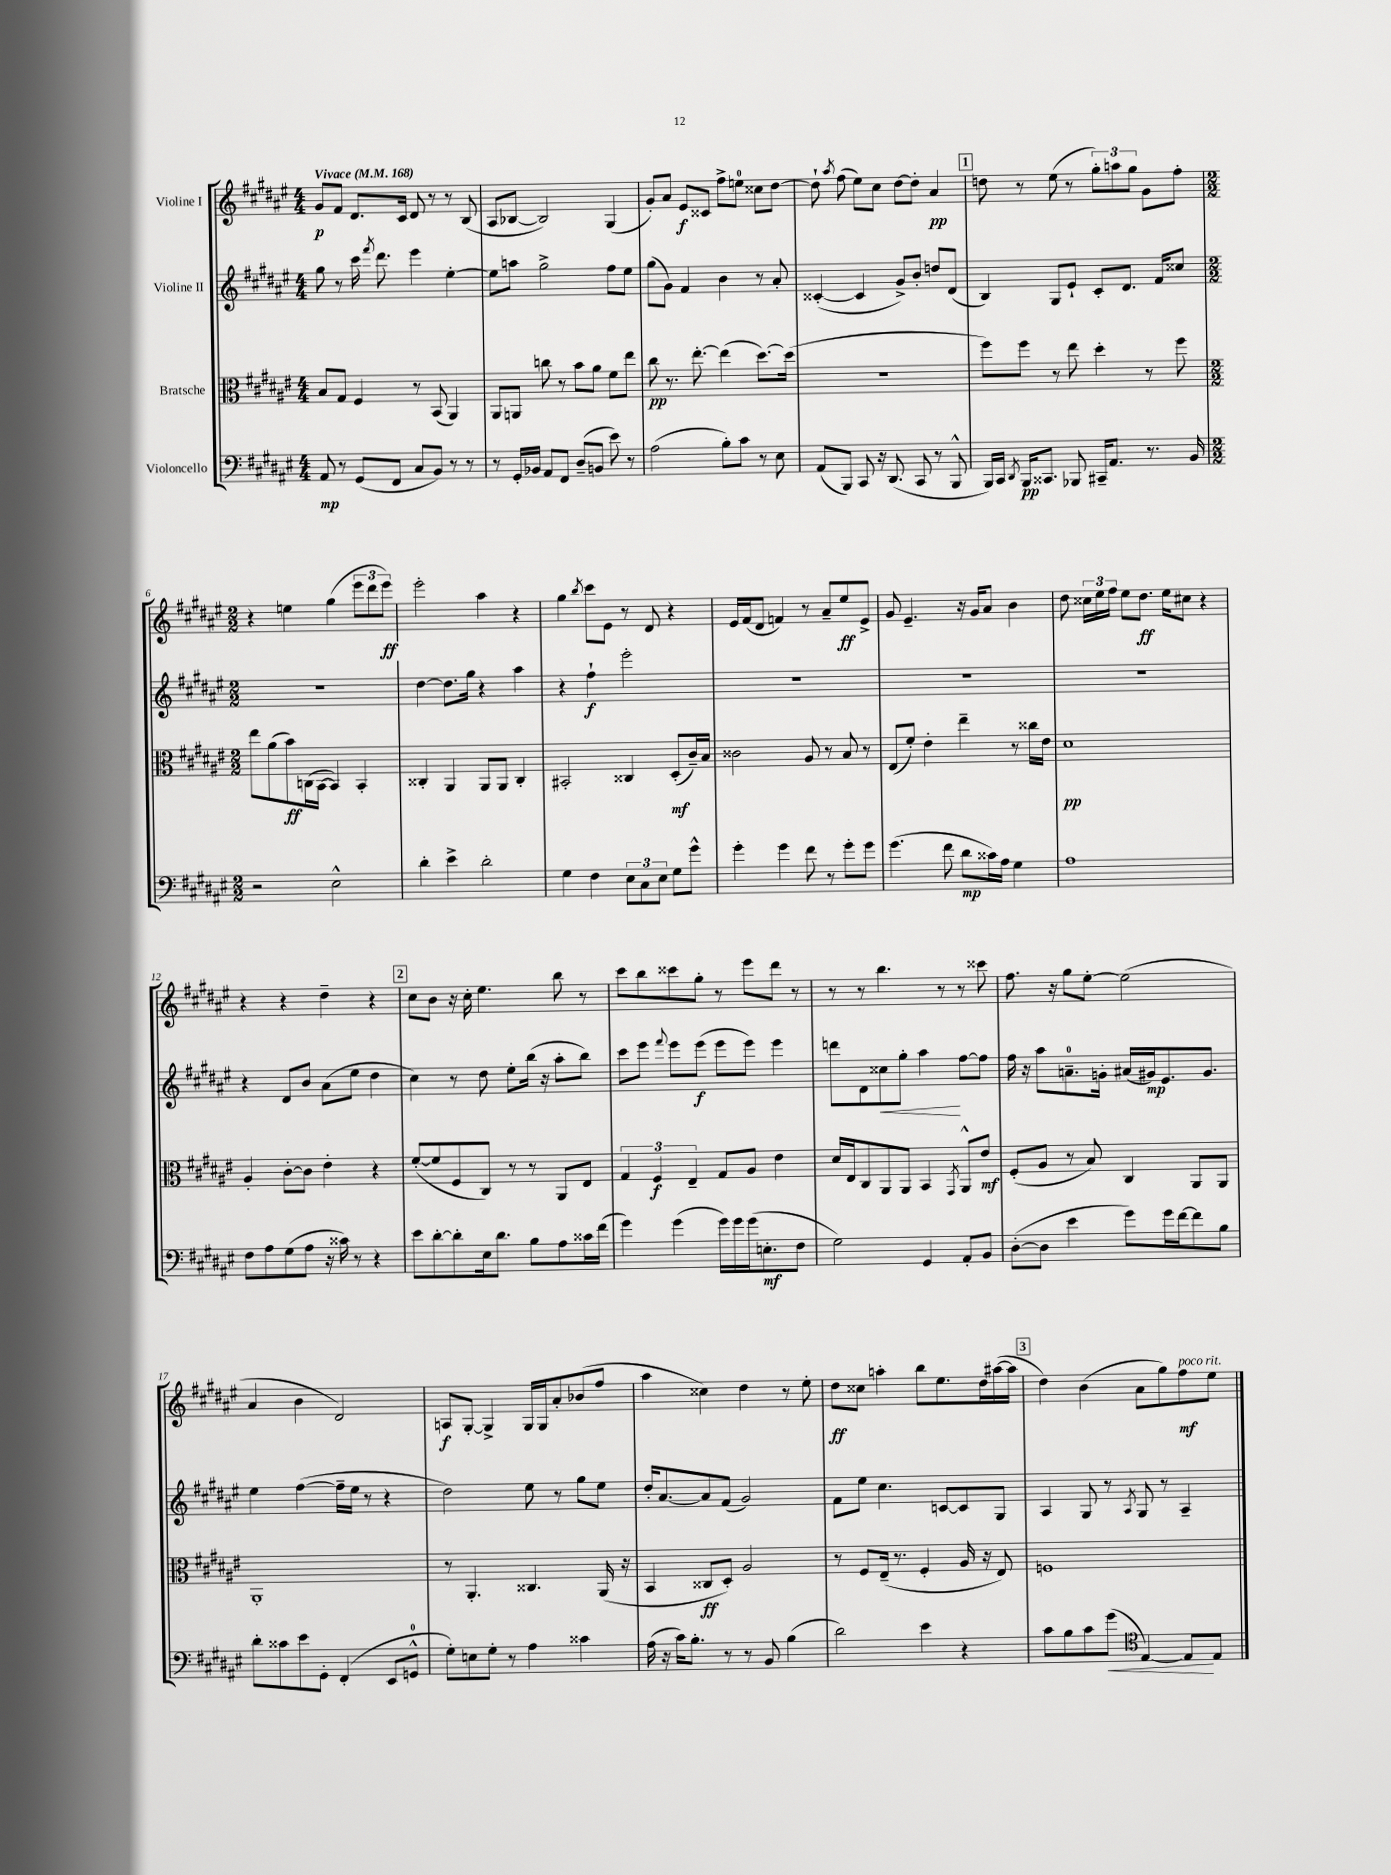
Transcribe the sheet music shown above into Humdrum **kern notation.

**kern	**dynam	**kern	**dynam	**kern	**dynam	**kern	**dynam
*part4	*part4	*part3	*part3	*part2	*part2	*part1	*part1
*staff4	*staff4	*staff3	*staff3	*staff2	*staff2	*staff1	*staff1
*I"Violoncello	*	*I"Bratsche	*	*I"Violine II	*	*I"Violine I	*
*clefF4	*	*clefC3	*	*clefG2	*	*clefG2	*
*k[f#c#g#d#a#e#]	*	*k[f#c#g#d#a#e#]	*	*k[f#c#g#d#a#e#]	*	*k[f#c#g#d#a#e#]	*
*M4/4	*	*M4/4	*	*M4/4	*	*M4/4	*
*MM168	*	*MM168	*	*MM168	*	*MM168	*
=1	=1	=1	=1	=1	=1	=1	=1
!	!	!	!	!	!	!LO:TX:a:B:t=Vivace	!
8AA#/	mp	8B/L	.	8gg#\	.	8g#/L	p
8r	.	8G#/J	.	8r	.	8f#/J	.
(8GG#/L	.	4F#/	.	16ccc#\	.	8.d#/L	.
.	.	.	.	8qfff#/	.	.	.
.	.	.	.	8.ddd#\	.	.	.
8FF#/J	.	.	.	.	.	.	.
.	.	.	.	.	.	16c#/Jk	.
8C#/L	.	8r	.	4eee#\	.	8d#/	.
8BB/J)	.	(8BB/	.	.	.	8r	.
8r	.	4AA#/)	.	[4ee#'\	.	8r	.
8r	.	.	.	.	.	(8B/	.
=2	=2	=2	=2	=2	=2	=2	=2
8r	.	8AA#/L	.	8ee#\L]	.	8A#/L	.
16GG#'/LL	.	8AAn/J	.	8aan\J	.	[8B-X/J	.
16BB-X/JJ	.	.	.	.	.	.	.
8AA#/L	.	8ccn\	.	2gg#^\	.	2B-/])	.
8FF#/J	.	8r	.	.	.	.	.
(8D#~/L	.	8b\L	.	.	.	.	.
8BBn/J	.	8a#\J	.	.	.	.	.
8e#\)	.	8f#\L	.	8ff#\L	.	(4G#/	.
8r	.	8ee#\J	.	8ee#\J	.	.	.
=3	=3	=3	=3	=3	=3	=3	=3
(2A#\	.	8cc#\	pp	(8gg#\L	.	8g#'/L)	.
.	.	8.r	.	8g#\J)	.	8a#/J	.
.	.	.	.	4f#/	.	8e#/L	f
.	.	[8.ee#'\	.	.	.	.	.
.	.	.	.	.	.	8c##X/J	.
8B'\L)	.	(4ee#\]	.	4b\	.	8ff#^\L	.
8c#\J	.	.	.	.	.	8een\J	.
8r	.	[8.dd#\L)	.	8r	.	8cc##X\L	.
8E#\	.	.	.	8a#'/	.	[8dd#\J	.
.	.	(16dd#\Jk]	.	.	.	.	.
=4	=4	=4	=4	=4	=4	=4	=4
(8AA#/L	.	1r	.	([4c##X'/	.	8dd#`\]	.
.	.	.	.	.	.	8qaa#/	.
8BBB/J)	.	.	.	.	.	(8ff#\	.
8CC#/	.	.	.	4c##/]	.	8ee#\L)	.
16r	.	.	.	.	.	8cc#\J	.
(8.DD#/	.	.	.	.	.	.	.
.	.	.	.	8g#^/L)	.	[8dd#\L	.
8CC#/	.	.	.	8b'/J	.	8dd#'\J]	.
8r	.	.	.	8ddn/L	.	4a#/	pp
8BBB^^/	.	.	.	(8d#/J	.	.	.
!!LO:REH:place=s1:t=1
=5	=5	=5	=5	=5	=5	=5	=5
16BBB/LL)	.	8ff#\L)	.	4B/)	.	8ddn\	.
16CC#/JJ	.	.	.	.	.	.	.
8qDD#/	.	.	.	.	.	.	.
16BBB/KL	pp	8ff#\J	.	.	.	8r	.
8.CC##X/J	.	.	.	.	.	.	.
.	.	8r	.	8G#/L	.	(8ee#\	.
8BBB-X/	.	8ee#\	.	8e#`/J	.	8r	.
16CC#X~/KL	.	4dd#'\	.	8c#'/L	.	12gg#'\L)	.
8.AA#/J	.	.	.	.	.	.	.
.	.	.	.	.	.	12aan\	.
.	.	.	.	8.d#/J	.	.	.
.	.	.	.	.	.	12gg#\J	.
8.r	.	8r	.	.	.	8g#\L	.
.	.	.	.	16f#/KL	.	.	.
.	.	8ff#\	.	8cc##X/J	.	8ff#'\J	.
16BB/	.	.	.	.	.	.	.
!!LO:LB:g=z
=6	=6	=6	=6	=6	=6	=6	=6
*M2/2	*	*M2/2	*	*M2/2	*	*M2/2	*
2r	.	8ee#\L	.	1r	.	4r	.
.	.	(8a#\	.	.	.	.	.
.	.	8b\)	ff	.	.	4een\	.
.	.	(16Cn\L	.	.	.	.	.
.	.	[16BB\JJ	.	.	.	.	.
2E#^^\	.	4BB/])	.	.	.	(4gg#\	.
.	.	4BB'/	.	.	.	12eee#\L	.
.	.	.	.	.	.	12ddd#\	.
.	.	.	.	.	.	12eee#\J)	ff
=7	=7	=7	=7	=7	=7	=7	=7
4d#'\	.	4C##X'/	.	[4dd#\	.	2eee#'\	.
4e#^\	.	4AA#/	.	8.dd#\L]	.	.	.
.	.	.	.	16gg#\Jk	.	.	.
2d#'\	.	8AA#/L	.	4r	.	4aa#\	.
.	.	8AA#/J	.	.	.	.	.
.	.	4C##'/	.	4aa#\	.	4r	.
=8	=8	=8	=8	=8	=8	=8	=8
4G#\	.	2BB#X'/	.	4r	.	4gg#\	.
.	.	.	.	.	.	8qbb/	.
4F#\	.	.	.	4ff#`\	f	8ccc#\L	.
.	.	.	.	.	.	8e#\J	.
12E#\L	.	4C##X/	.	2eee#'\	.	8r	.
12C#\	.	.	.	.	.	.	.
.	.	.	.	.	.	8d#/	.
12E#\J	.	.	.	.	.	.	.
8G#\L	.	(8D#'/L	mf	.	.	4r	.
8g#^^\J	.	16c#~/L)	.	.	.	.	.
.	.	16B/JJ	.	.	.	.	.
=9	=9	=9	=9	=9	=9	=9	=9
4g#'\	.	2c##X\	.	1r	.	16e#/LL	.
.	.	.	.	.	.	(16f#/J	.
.	.	.	.	.	.	8d#/J	.
4g#\	.	.	.	.	.	4fn/)	.
8f#\	.	8A#/	.	.	.	8r	.
8r	.	8r	.	.	.	8a#~/L	.
8g#'\L	.	8B/	.	.	.	8ee#/	ff
8g#\J	.	8r	.	.	.	8e#^/J	.
=10	=10	=10	=10	=10	=10	=10	=10
(4.g#\	.	(8E#/L	.	1r	.	8g#/	.
.	.	8f#'/J)	.	.	.	4.e#~/	.
.	.	4e#'\	.	.	.	.	.
8f#\	.	.	.	.	.	.	.
8d#\L	mp	4ee#~\	.	.	.	16r	.
.	.	.	.	.	.	16g#/KL	.
16c##X\L)	.	.	.	.	.	8a#/J	.
16A#\JJ	.	.	.	.	.	.	.
4G#\	.	8r	.	.	.	4b\	.
.	.	16cc##X\LL	.	.	.	.	.
.	.	16e#\JJ	.	.	.	.	.
=11	=11	=11	=11	=11	=11	=11	=11
1A#	.	1d#	pp	1r	.	8dd#\	.
.	.	.	.	.	.	24cc##X\LL	.
.	.	.	.	.	.	24ee#\	.
.	.	.	.	.	.	24ff#\JJ	.
.	.	.	.	.	.	8ee#\L	.
.	.	.	.	.	.	8.dd#\J	ff
.	.	.	.	.	.	16ee#\KL	.
.	.	.	.	.	.	8cc#X\J	.
.	.	.	.	.	.	4r	.
!!LO:LB:g=z
=12	=12	=12	=12	=12	=12	=12	=12
8F#\L	.	4A#'/	.	4r	.	4r	.
8A#\	.	.	.	.	.	.	.
(8G#\	.	[8c#'\L	.	8d#/L	.	4r	.
8A#\J	.	8c#\J]	.	8b/J	.	.	.
16r	.	4e#'\	.	(8a#\L	.	4dd#~\	.
16c##X\)	.	.	.	.	.	.	.
8r	.	.	.	8ee#\J	.	.	.
4r	.	4r	.	4dd#\	.	4r	.
!!LO:REH:place=s1:t=2
=13	=13	=13	=13	=13	=13	=13	=13
8e#\L	.	([8f#'/L	.	4cc#\)	.	8cc#\L	.
[8d#'\	.	8f#/]	.	.	.	8b\J	.
8d#'\]	.	8F#/	.	8r	.	16r	.
.	.	.	.	.	.	16cc#'\	.
16E#\k	.	8C#/J)	.	8dd#\	.	4.ee#\	.
8.d#\J	.	.	.	.	.	.	.
.	.	8r	.	8ee#'\L	.	.	.
8B\L	.	8r	.	(16bb\Jk	.	.	.
.	.	.	.	16r	.	.	.
8A#\	.	8AA#/L	.	8aa#'\L	.	8bb\	.
16c##X\L	.	8E#/J	.	8bb\J)	.	8r	.
(16f#\JJ	.	.	.	.	.	.	.
=14	=14	=14	=14	=14	=14	=14	=14
4g#\)	.	6G#/	.	8ccc#\L	.	8ccc#\L	.
.	.	.	.	8eee#\J	.	8bb\	.
.	.	6F#/	f	.	.	.	.
.	.	.	.	8qqfff#/	.	.	.
(4g#\	.	.	.	8eee#\L	.	8ccc##X\	.
.	.	6E#~/	.	.	.	.	.
.	.	.	.	(8eee#\J	f	8gg#'\J	.
16g#\LL)	.	8G#/L	.	8eee#\L	.	8r	.
16g#\	.	.	.	.	.	.	.
(16g#\J	.	8A#/J	.	8eee#\J)	.	8eee#\L	.
8.En'\	mf	.	.	.	.	.	.
.	.	4e#\	.	4eee#\	.	8ddd#\J	.
8F#\J	.	.	.	.	.	8r	.
=15	=15	=15	=15	=15	=15	=15	=15
2G#\)	.	16d#/LL	.	8dddn\L	.	8r	.
.	.	16E#/J	.	.	.	.	.
.	.	8C#/	.	8d#\	.	8r	.
!	!	!	!	!	!LO:HP:b	!	!
.	.	8AA#/	.	8cc##X\	<	4.bb\	.
.	.	8AA#/J	.	8gg#'\J	.	.	.
4GG#/	.	4BB/	.	4aa#\	.	.	.
.	.	.	.	.	.	8r	.
.	.	8qGG#/	.	.	.	.	.
8AA#'/L	.	8AA#^^/L	.	[8ff#\L	[	8r	.
8BB/J	.	8e#/J	mf	8ff#\J]	.	8ccc##X\	.
=16	=16	=16	=16	=16	=16	=16	=16
([8D#'\L	.	(8F#'/L	.	16ff#\	.	8.ff#\	.
.	.	.	.	16r	.	.	.
8D#\J]	.	8A#/J	.	8aa#\L	.	.	.
.	.	.	.	.	.	16r	.
4e#\	.	8r	.	8.an~\	.	8gg#\L	.
.	.	8B/)	.	.	.	[8ee#'\J	.
.	.	.	.	16gn'\Jk	.	.	.
8g#\L)	.	4C#/	.	(16a#X/LL	.	(2ee#\]	.
.	.	.	.	16g#X/J)	mp	.	.
16g#\L	.	.	.	8.e#/	.	.	.
[16f#\J	.	.	.	.	.	.	.
8f#\]	.	8AA#/L	.	.	.	.	.
.	.	.	.	8.g#/J	.	.	.
8B\J	.	8AA#/J	.	.	.	.	.
!!LO:LB:g=z
=17	=17	=17	=17	=17	=17	=17	=17
8d#'\L	.	1AA#'	.	4ee#\	.	4a#/	.
8c##X\	.	.	.	.	.	.	.
8e#\	.	.	.	([4ff#\	.	4b\	.
8GG#'\J	.	.	.	.	.	.	.
(4FF#'/	.	.	.	16ff#~\LL]	.	2d#/)	.
.	.	.	.	16ee#\JJ	.	.	.
.	.	.	.	8r	.	.	.
8EE#/L	.	.	.	4r	.	.	.
8GGn^^/J	.	.	.	.	.	.	.
=18	=18	=18	=18	=18	=18	=18	=18
8G#'\L)	.	8r	.	2dd#\)	.	8An/L	f
8En\	.	4.AA#'/	.	.	.	[8G#'/J	.
8G#'\J	.	.	.	.	.	4G#^/]	.
8r	.	.	.	.	.	.	.
4A#\	.	4.C##X/	.	8ee#\	.	16G#/LL	.
.	.	.	.	.	.	16G#/J	.
.	.	.	.	8r	.	8a#'/	.
4c##X\	.	.	.	8gg#\L	.	(8b-X/	.
.	.	(16AA#/	.	8ee#\J	.	8ff#/J	.
.	.	16r	.	.	.	.	.
=19	=19	=19	=19	=19	=19	=19	=19
(16A#\	.	4BB/	.	16dd#'/KL	.	4aa#\	.
16r	.	.	.	[8.a#/	.	.	.
16c#\KL)	.	.	.	.	.	.	.
8.B'\J	.	.	.	.	.	.	.
.	.	8C##X/L	ff	8a#/]	.	4cc##X\)	.
8r	.	8D#'/J)	.	(8f#/J	.	.	.
8r	.	2A#/	.	2g#/)	.	4dd#\	.
8BB/	.	.	.	.	.	.	.
(4B\	.	.	.	.	.	8r	.
.	.	.	.	.	.	8ee#'\	.
=20	=20	=20	=20	=20	=20	=20	=20
2d#\)	.	8r	.	8f#\L	.	8dd#\L	ff
.	.	8F#/L	.	8ee#\J	.	8cc##X\J	.
.	.	(16E#~/Jk	.	4.cc#\	.	4aan'\	.
.	.	8.r	.	.	.	.	.
4e#\	.	4F#'/	.	.	.	8bb\L	.
.	.	.	.	[8cn/L	.	8.ee#\	.
4r	.	16A#/	.	8c/]	.	.	.
.	.	16r	.	.	.	16dd#\L	.
.	.	8E#/)	.	8G#/J	.	([16aa#X\	.
.	.	.	.	.	.	16aa#\JJ]	.
!!LO:REH:place=s1:t=3
=21	=21	=21	=21	=21	=21	=21	=21
8c#\L	.	1Fn	.	4A#/	.	4dd#\)	.
8B\	.	.	.	.	.	.	.
8c#\	.	.	.	8G#/	.	(4b\	.
!	!LO:HP:b	!	!	!	!	!	!
(8g#\J	<	.	.	8r	.	.	.
*clefC4	*	*	*	*	*	*	*
.	.	.	.	8qA#/	.	.	.
[4E#/)	.	.	.	8G#/	.	8a#\L	.
.	.	.	.	8r	.	8gg#\)	.
!	!	!	!	!	!	!LO:TX:a:i:t=poco rit.	!
8E#/L]	.	.	.	4A#~/	.	8ff#\	mf
8E#/J	[	.	.	.	.	8ee#\J	.
==	==	==	==	==	==	==	==
*-	*-	*-	*-	*-	*-	*-	*-
